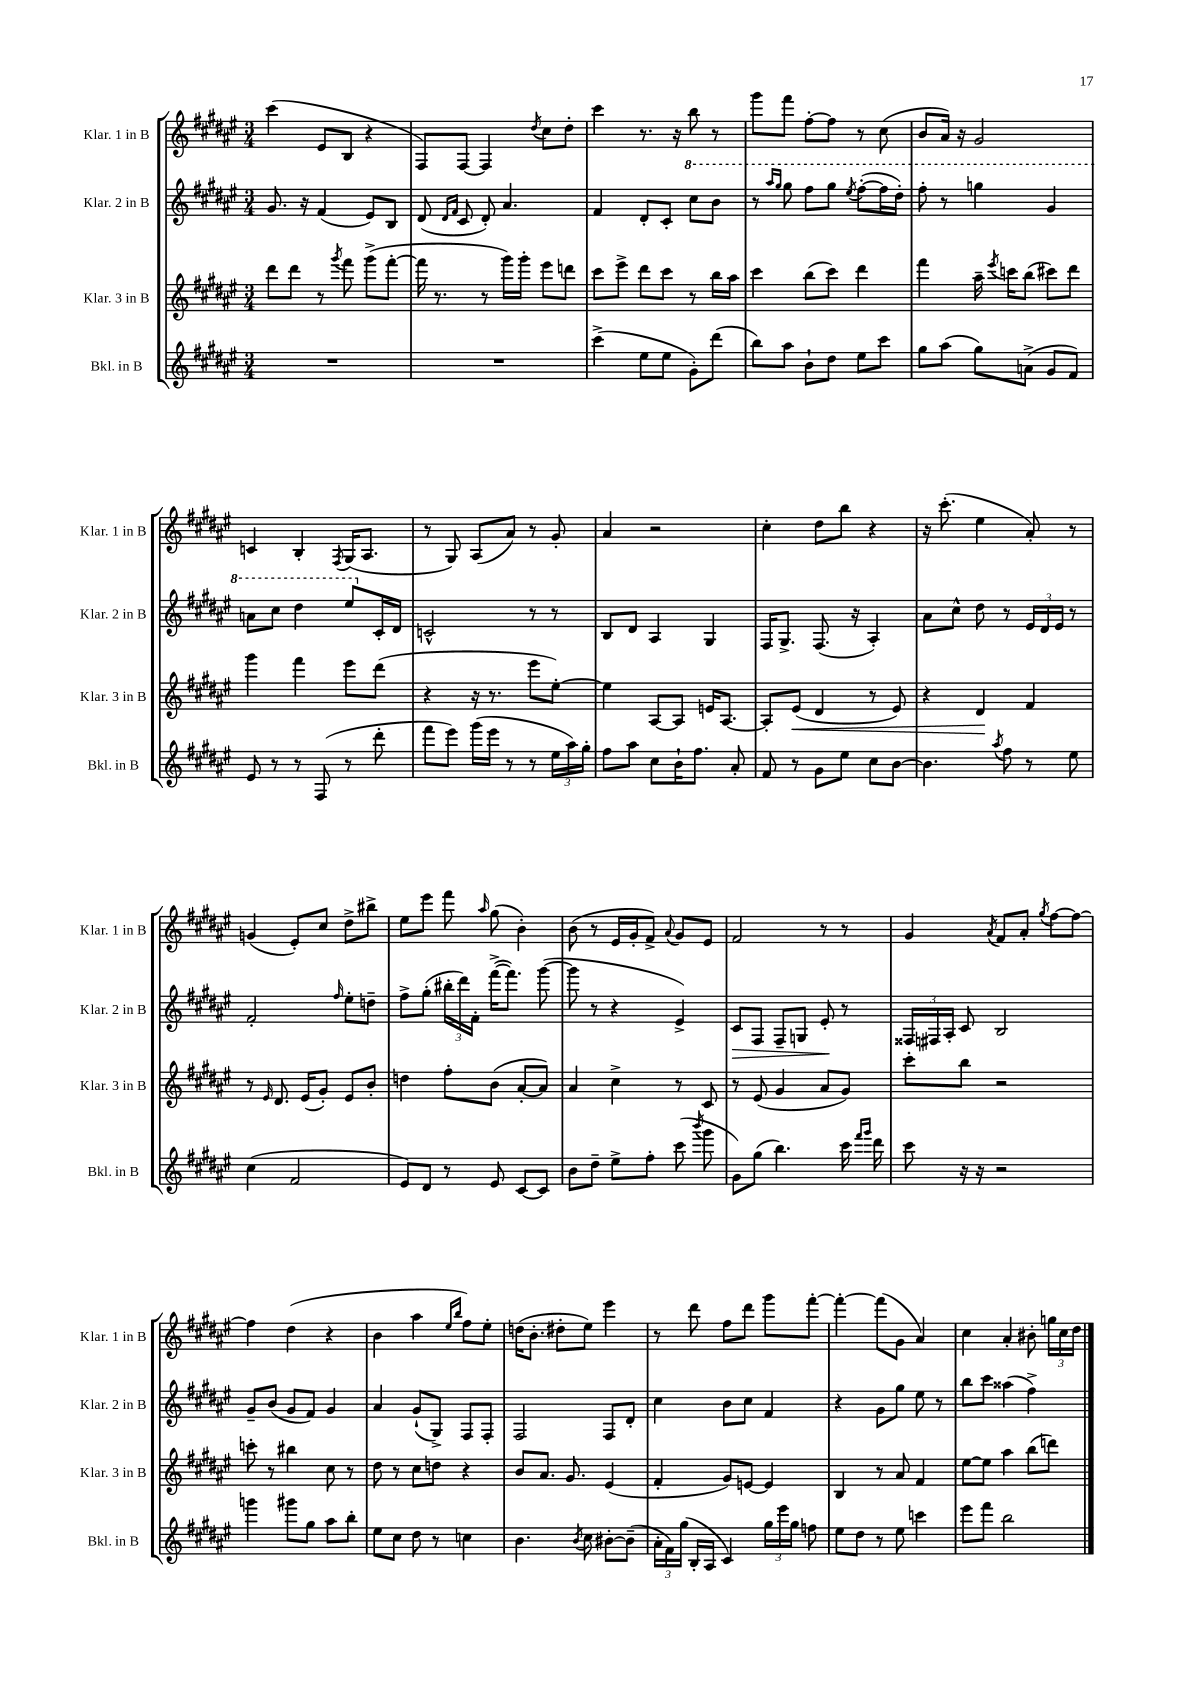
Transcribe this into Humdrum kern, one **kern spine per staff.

**kern	**kern	**kern	**kern
*staff4	*staff3	*staff2	*staff1
*clefG2	*clefG2	*clefG2	*clefG2
*k[f#c#g#d#a#e#]	*k[f#c#g#d#a#e#]	*k[f#c#g#d#a#e#]	*k[f#c#g#d#a#e#]
*M3/4	*M3/4	*M3/4	*M3/4
2.r	8ddd#	8.g#	(4ccc#
.	8ddd#	.	.
.	.	16r	.
.	8r	(4f#	8e#
.	8qggg#	.	.
.	8fff#	.	8B
.	(8ggg#^	8e#)	4r
.	[8fff#'	8B	.
=	=	=	=
2.r	16fff#]	(8d#	8F#)
.	8.r	.	.
.	.	16qqd#	.
.	.	16qqf#	.
.	.	8c#	[8F#
.	8r	8d#')	4F#]
.	16ggg#)	4.a#	.
.	16ggg#'	.	.
.	.	.	8qdd#
.	8eee#	.	8cc#
.	8ddd	.	8dd#'
=	=	=	=
(4ccc#^	8ccc#	4f#	4ccc#
.	8eee#^	.	.
8ee#	8ddd#	8d#'	8.r
8ee#	8ccc#	8c#'	.
.	.	.	16r
8g#')	8r	8ccc#	8bb
(8ddd#	16bb	8bb	8r
.	16aa#	.	.
=	=	=	=
8bb)	4ccc#	8r	8ggg#
.	.	16qqaaa#	.
.	.	16qqggg#	.
8aa#	.	8ggg#	8fff#
8b`	(8bb	8fff#	[8ff#'
8dd#	8ccc#)	8ggg#	8ff#]
.	.	8qeee#	.
8ee#	4ddd#	([8fff#'	8r
8ccc#	.	16fff#]	(8cc#
.	.	16ddd#')	.
=	=	=	=
8gg#	4fff#	8fff#'	8b
(8aa#	.	8r	16a#)
.	.	.	16r
8gg#)	16aa#~	4ggg	2g#
.	8qeee#	.	.
.	16ccc	.	.
(8a^	(8bb	.	.
8g#	8ccc#)	4gg#	.
8f#)	8ddd#	.	.
=	=	=	=
8e#	4ggg#	8aa	4c
8r	.	8ccc#	.
8r	4fff#	4ddd#	4B'
(8F#	.	.	.
.	.	.	8qF#
8r	8eee#	8eee#	(16G#
.	.	.	8.A#
8ddd#'	(8ddd#	16c#'	.
.	.	16d#	.
=	=	=	=
8fff#	4r	2c^^	8r
8eee#)	.	.	8G#)
(16ggg#	16r	.	(8A#
16eee#	8.r	.	.
8r	.	.	8a#)
8r	8eee#	8r	8r
24ee#	[8ee#')	8r	8g#'
24aa#)	.	.	.
24gg#'	.	.	.
=	=	=	=
8ff#	4ee#]	8B	4a#
8aa#	.	8d#	.
8cc#	[8A#	4A#	2r
16b`	8A#]	.	.
8.ff#	.	.	.
.	16e	4G#	.
.	[8.A#	.	.
8a#'	.	.	.
=	=	=	=
8f#	8A#']	16F#	4cc#'
.	.	8.G#^	.
8r	(8e#	.	.
8g#	4d#	(8.F#	8dd#
8ee#	.	.	8bb
.	.	16r	.
8cc#	8r	4A#')	4r
[8b	8e#)	.	.
=	=	=	=
4.b]	4r	8a#	16r
.	.	.	(8.ccc#'
.	.	8cc#^^	.
.	4d#	8dd#	4ee#
8qaa#	.	.	.
8ff#	.	8r	.
8r	4f#	24e#	8a#')
.	.	24d#	.
.	.	24e#	.
8ee#	.	8r	8r
=	=	=	=
(4cc#	8r	2f#'	(4g
.	16qqe#	.	.
.	8.d#	.	.
2f#	.	.	8e#')
.	(16e#	.	.
.	8g#')	.	8cc#
.	.	16qqff#	.
.	8e#	8ee#'	8dd#^
.	8b'	8dd~	8bb#^
=	=	=	=
8e#)	4dd	8ff#^	8ee#
8d#	.	(8gg#'	8eee#
8r	8ff#'	24bb#'	8fff#
.	.	24ddd#)	.
.	.	24f#'	.
.	.	.	16qqaa#
8e#	(8b	([16fff#^	(8gg#
.	.	8.fff#])	.
[8c#	[8a#'	.	4b')
8c#]	8a#])	([8ggg#	.
=	=	=	=
8b	4a#	8ggg#]	(8b
8dd#~	.	8r	8r
8ee#^	4cc#^	4r	16e#
.	.	.	16g#'
8ff#'	.	.	8f#^)
.	.	.	8qqa#
(8ccc#	8r	4e#^)	8g#
8qbbb	.	.	.
8ggg#	8c#	.	8e#
=	=	=	=
8g#)	8r	8c#	2f#
(8gg#	(8e#	8F#	.
4.bb)	4g#	8F#~	.
.	.	8G	.
.	8a#	8e#'	8r
16ccc#	8g#)	8r	8r
16qqfff#	.	.	.
16qqggg#	.	.	.
16ddd#	.	.	.
=	=	=	=
8ccc#	8ccc#'	24F##	4g#
.	.	24F#	.
.	.	24A#'	.
16r	8bb	8c#	.
16r	.	.	.
.	.	.	8qa#
2r	2r	2B	8f#
.	.	.	8a#'
.	.	.	8qgg#
.	.	.	[8ff#
.	.	.	8ff#_
=	=	=	=
4ggg	8ccc'	8g#~	4ff#]
.	8r	(8b	.
8ggg#	4bb#	8g#	(4dd#
8gg#	.	8f#)	.
8aa#	8cc#	4g#	4r
8bb'	8r	.	.
=	=	=	=
8ee#	8dd#	4a#	4b
8cc#	8r	.	.
8dd#	8cc#	(8g#`	4aa#
8r	8dd	8G#^)	.
.	.	.	16qqee#
.	.	.	16qqbb
4cc	4r	8F#	8ff#)
.	.	8F#'	8ee#'
=	=	=	=
4.b	8b	2F#	(16dd
.	.	.	8.b'
.	8.a#	.	.
.	.	.	8dd#'
.	8.g#	.	.
8qb	.	.	.
8cc#	.	.	8ee#)
[8b#'	(4e#	8F#	4eee#
(8b#~]	.	8d#'	.
=	=	=	=
24a#'	4f#'	4cc#	8r
24f#)	.	.	.
(24gg#	.	.	.
16B'	.	.	8ddd#
16A#	.	.	.
4c#)	8g#)	8b	8ff#
.	[8e	8cc#	8ddd#
24gg#	4e]	4f#	8ggg#
24eee#	.	.	.
24gg#	.	.	.
8ff	.	.	[8fff#'
=	=	=	=
8ee#	4B	4r	4fff#'_
8dd#	.	.	.
8r	8r	8g#	(8fff#]
8ee#	8a#	8gg#	8g#
4ccc	4f#	8ee#	4a#)
.	.	8r	.
=	=	=	=
8eee#	[8ee#	8bb	4cc#
8fff#	8ee#]	8ccc#	.
2bb	4aa#	(4aa##	4a#'
.	(8bb	4ff#^)	8b#'
.	8ddd)	.	24gg
.	.	.	24cc#
.	.	.	24dd#
==	==	==	==
*-	*-	*-	*-
